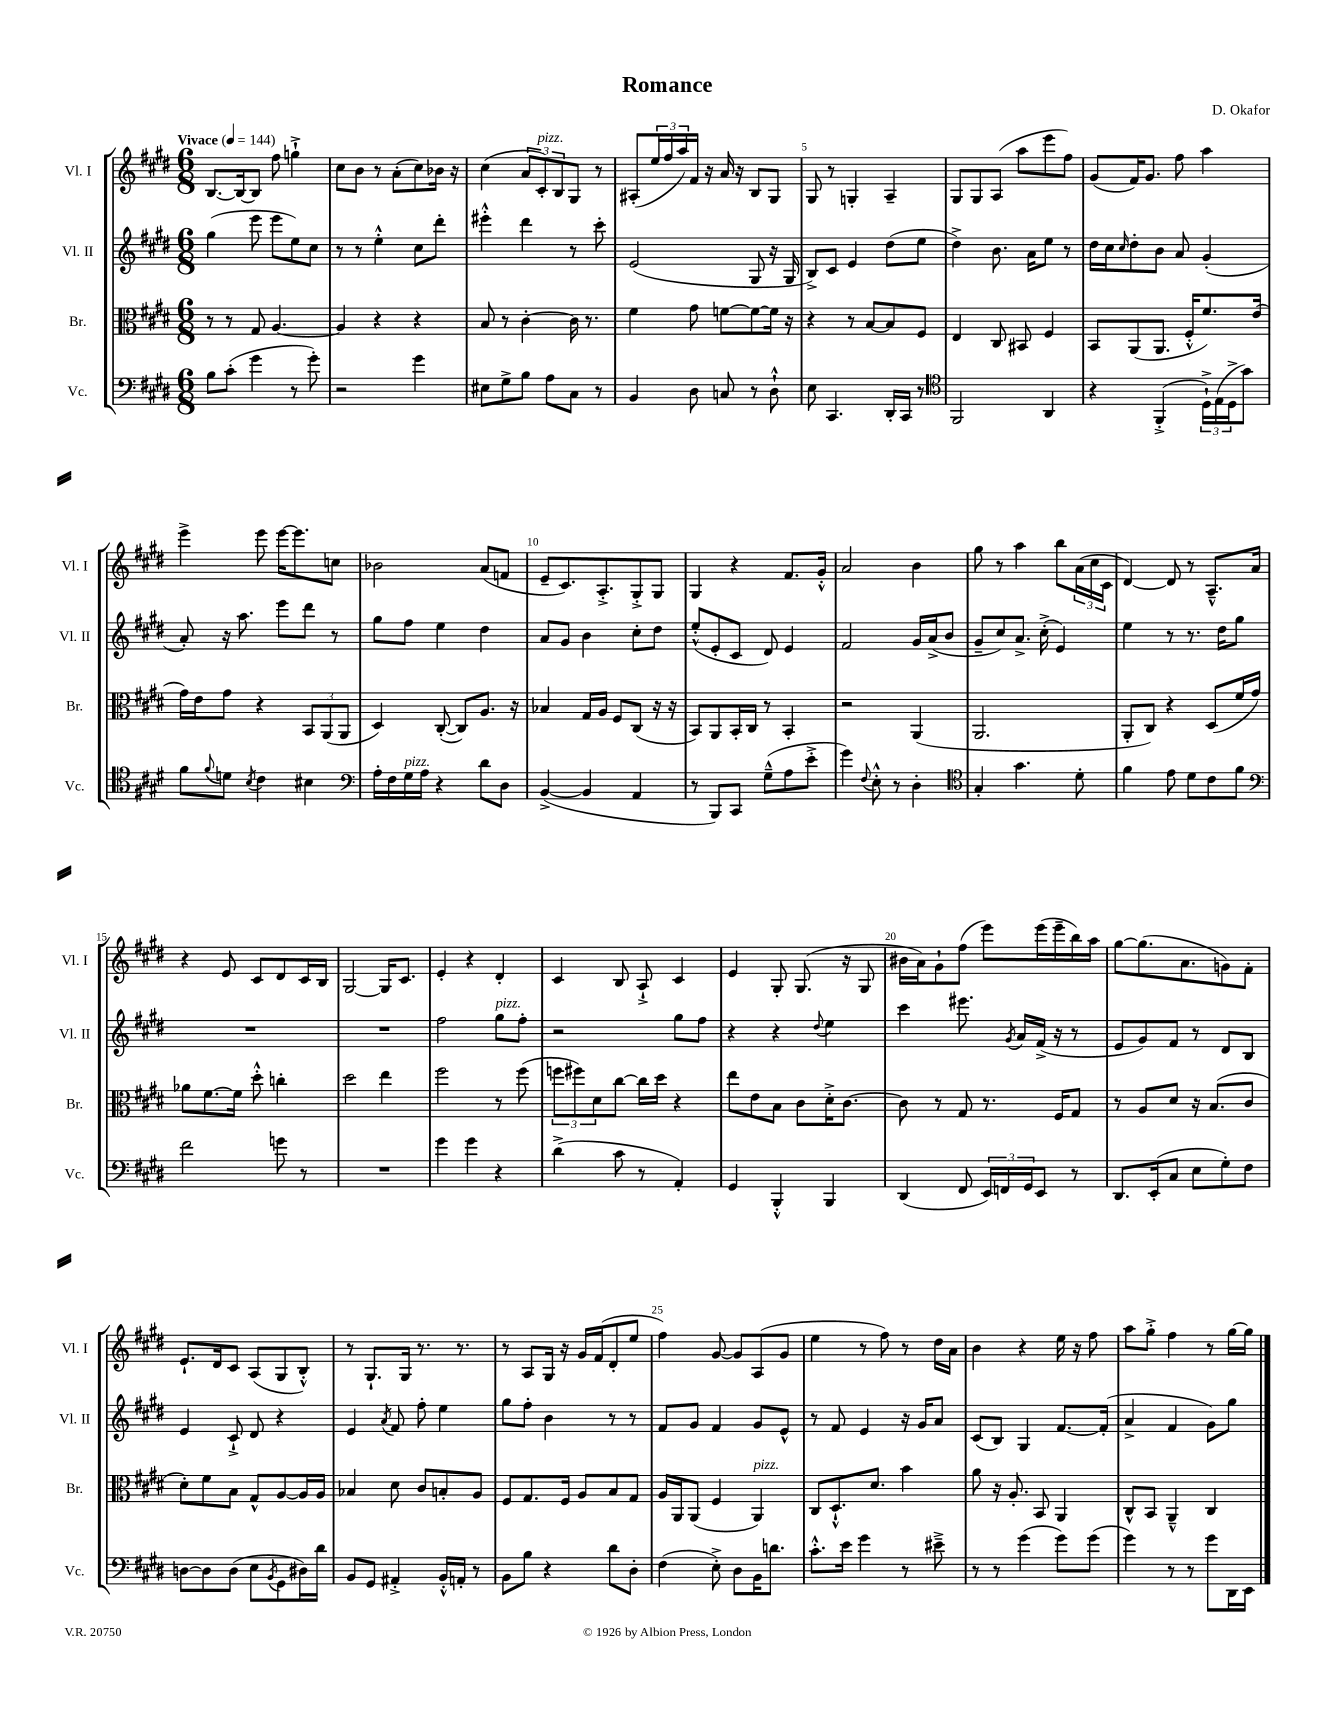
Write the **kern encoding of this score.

**kern	**kern	**kern	**kern
*staff4	*staff3	*staff2	*staff1
*clefF4	*clefC3	*clefG2	*clefG2
*k[f#c#g#d#]	*k[f#c#g#d#]	*k[f#c#g#d#]	*k[f#c#g#d#]
*M6/8	*M6/8	*M6/8	*M6/8
*MM144	*MM144	*MM144	*MM144
8B	8r	(4gg#	[8.B
(8c#'	8r	.	.
.	.	.	16B_
4g#	8G#	8eee	8B]
.	[4.A	8eee	8ff#
8r	.	8ee)	4gg`^
8g#')	.	8cc#	.
=	=	=	=
2r	4A]	8r	8cc#
.	.	8r	8b
.	4r	4ee'^^	8r
.	.	.	(8a'
4g#	4r	8cc#	8cc#)
.	.	8ddd#'	16b-
.	.	.	16r
=	=	=	=
8E#	8B	4eee#'^^	(4cc#
8G#^	8r	.	.
8B	[4c#'	4ddd#	12a
.	.	.	12c#')
8A	.	.	.
.	.	.	12B
8C#	16c#]	8r	8G#
.	8.r	.	.
8r	.	8ccc#'	8r
=	=	=	=
4BB	4f#	(2e	(8A#'
.	.	.	24ee
.	.	.	24ff#
.	.	.	24aa)
8D#	8g#	.	16f#
.	.	.	16r
8C	[8f	.	16a
.	.	.	16r
8r	8f_	8G#	8B
8D#`^^	16f]	16r	8G#
.	16r	16G#	.
=	=	=	=
8E	4r	8B^)	8G#
4.CC#	.	8c#	8r
.	8r	4e	4G'
.	[8B	.	.
16DD#'	8B]	(8dd#	4A~
16CC#	.	.	.
8r	8F#	8ee	.
=	=	=	=
*clefC4	*	*	*
2FF#	4E	4dd#^)	8G#
.	.	.	8G#
.	8C#	8.b	(8A
.	8BB#	.	8aa
.	.	16a	.
4AA	4F#	8ee	8eee
.	.	8r	8ff#)
=	=	=	=
4r	8BB	16dd#	(8g#
.	.	16cc#	.
.	.	16qqcc#	.
.	(8AA	8dd#'	16f#)
.	.	.	8.g#
(4FF#'^	8.AA	8b	.
.	.	8a	8ff#
.	16F#'^^	.	.
24D#`^)	8.f#)	(4g#'	4aa
(24E	.	.	.
24D#^	.	.	.
8g#)	.	.	.
.	(16e	.	.
=	=	=	=
8f#	16g#)	8a')	4eee^
.	16e	.	.
8qqf#	.	.	.
8d	8g#	16r	.
.	.	8.aa	.
8qB	.	.	.
4c#	4r	.	8eee
.	.	8eee	[16eee
.	.	.	8.eee]
4B#	12BB	8ddd#	.
.	(12AA	.	.
.	.	8r	8cc
.	12AA	.	.
=	=	=	=
*clefF4	*	*	*
16A'	4D#)	8gg#	2b-
16F#	.	.	.
16G#	.	8ff#	.
16A	.	.	.
4r	([8C#'	4ee	.
.	8C#])	.	.
8d#	8.A	4dd#	(8a
8D#	.	.	8f
.	16r	.	.
=	=	=	=
([4BB^	4B-	8a	8e~
.	.	8g#	8.c#)
4BB]	16G#	4b	.
.	16A	.	8.A'^
.	8F#	.	.
4AA	(8C#	8cc#'	8G#'^
.	16r	8dd#	8G#
.	16r	.	.
=	=	=	=
8r	8BB)	(8ee'^^	4G#
8BBB)	8AA	8e'	.
8CC#	16BB'	8c#	4r
.	16C#	.	.
(8G#~^^	8r	8d#)	.
8A	4BB'	4e	8.f#
8e'^	.	.	.
.	.	.	16g#'^^
=	=	=	=
4g#)	2r	2f#	2a
8qqF#	.	.	.
8E'^^	.	.	.
8r	.	.	.
4D#'	(4AA	16g#	4b
.	.	(16a^	.
.	.	8b	.
=	=	=	=
*clefC4	*	*	*
4G#'	2.AA	8g#~	8gg#
.	.	8cc#)	8r
4.g#	.	8.a^	4aa
.	.	(16cc#'^	.
.	.	4e)	8bb
8d#'	.	.	(24a
.	.	.	24cc#
.	.	.	24c#
=	=	=	=
4f#	8AA'	4ee	[4d#)
.	8C#)	.	.
8e	4r	8r	8d#]
8d#	.	8.r	8r
8c#	(8D#	.	8.A~^^
.	.	16dd#	.
8f#	16f#	8gg#	.
.	16g#)	.	16a
=	=	=	=
*clefF4	*	*	*
2f#	8a-	2.r	4r
.	[8.f#	.	.
.	.	.	8e
.	16f#]	.	.
.	8dd#'^^	.	8c#
8g	4cc'	.	8d#
8r	.	.	16c#
.	.	.	16B
=	=	=	=
2.r	2dd#	2.r	[2G#
.	4ee	.	16G#]
.	.	.	8.c#
=	=	=	=
4g#	2ff#	2ff#	4e'
4g#	.	.	4r
4r	8r	8gg#	4d#'
.	(8ff#	8ff#'	.
=	=	=	=
(4d#^	12ff	2r	4c#
.	12ff#)	.	.
.	12d#	.	.
8c#	[8cc#	.	8B
8r	16cc#]	.	8A`^
.	16dd#	.	.
4AA')	4r	8gg#	4c#
.	.	8ff#	.
=	=	=	=
4GG#	8ee	4r	4e
.	8e	.	.
4BBB'^^	8B	4r	8G#'
.	8c#	.	(8.G#
.	.	8qqdd#	.
4BBB	16d#'^	4ee	.
.	[8.c#	.	16r
.	.	.	8G#
=	=	=	=
(4DD#	8c#]	4ccc#	16b#
.	.	.	16a)
.	8r	.	8g#`
8FF#	8G#	8.eee#	(8ff#
24EE)	8.r	.	8eee)
24FF	.	.	.
.	.	8qg#	.
.	.	16a	.
24GG#	.	.	.
8EE	.	(16f#^	(16eee
.	16F#	16r	16eee~
8r	8G#	8r	16bb)
.	.	.	16aa
=	=	=	=
8.DD#	8r	8e	[8gg#
.	8A	8g#)	(8.gg#]
(16EE'	.	.	.
8C#	8d#	8f#	.
.	.	.	8.a
8E	16r	8r	.
.	(8.B	.	.
8G#')	.	8d#	8g)
8F#	8c#	8B	8f#'
=	=	=	=
[8D	8d#')	4e	8.e`
8D]	8f#	.	.
.	.	.	16d#
(8D	8B	8c#`^	8c#
8E	8G#^^	8d#	(8A
8qBB	.	.	.
8GG#	[8A	4r	8G#
16D#)	16A]	.	8B'^^)
16d#	16A	.	.
=	=	=	=
8BB	4B-	4e	8r
8GG#	.	.	8.G#`
.	.	8qa	.
4AA#'^	8d#	8f#	.
.	.	.	16G#
.	8c#	8ff#'	8.r
16BB'^^	8B'	4ee	.
16AA'	.	.	8.r
8r	8A	.	.
=	=	=	=
8BB	8F#	8gg#	8r
8B	8.G#	8ff#'	8A
4r	.	4b	16G#
.	16F#	.	16r
.	8A	.	16g#
.	.	.	(16f#
8d#	8B	8r	8d#'
8D#'	8G#	8r	8ee
=	=	=	=
(4F#	16A	8f#	4ff#)
.	16AA	.	.
.	(8AA	8g#	.
8E'^)	4F#	4f#	[8g#
8D#	.	.	8g#]
16BB	4AA)	8g#	(8A
8.d	.	.	.
.	.	8e^^	8g#
=	=	=	=
8.c#'^^	8C#	8r	4ee
.	8.D#`^^	8f#	.
16e	.	.	.
4g#	.	4e	8r
.	8.d#	.	.
.	.	.	8ff#)
8r	4b	16r	8r
.	.	16g#	.
8e#~^	.	8a	16dd#
.	.	.	16a
=	=	=	=
8r	8a	(8c#	4b
8r	16r	8B)	.
.	8.A'	.	.
(4g#	.	4G#	4r
.	8BB	.	.
8g#)	4AA	[8.f#	16ee
.	.	.	16r
(8g#	.	.	8ff#
.	.	(16f#']	.
=	=	=	=
4g#)	8C#^^	4a^	8aa
.	8BB	.	8gg#'^
8r	4AA~^^	4f#	4ff#
8r	.	.	.
8g#	4C#	8g#)	8r
16DD#	.	8gg#	[16gg#
16EE	.	.	16gg#]
==	==	==	==
*-	*-	*-	*-
